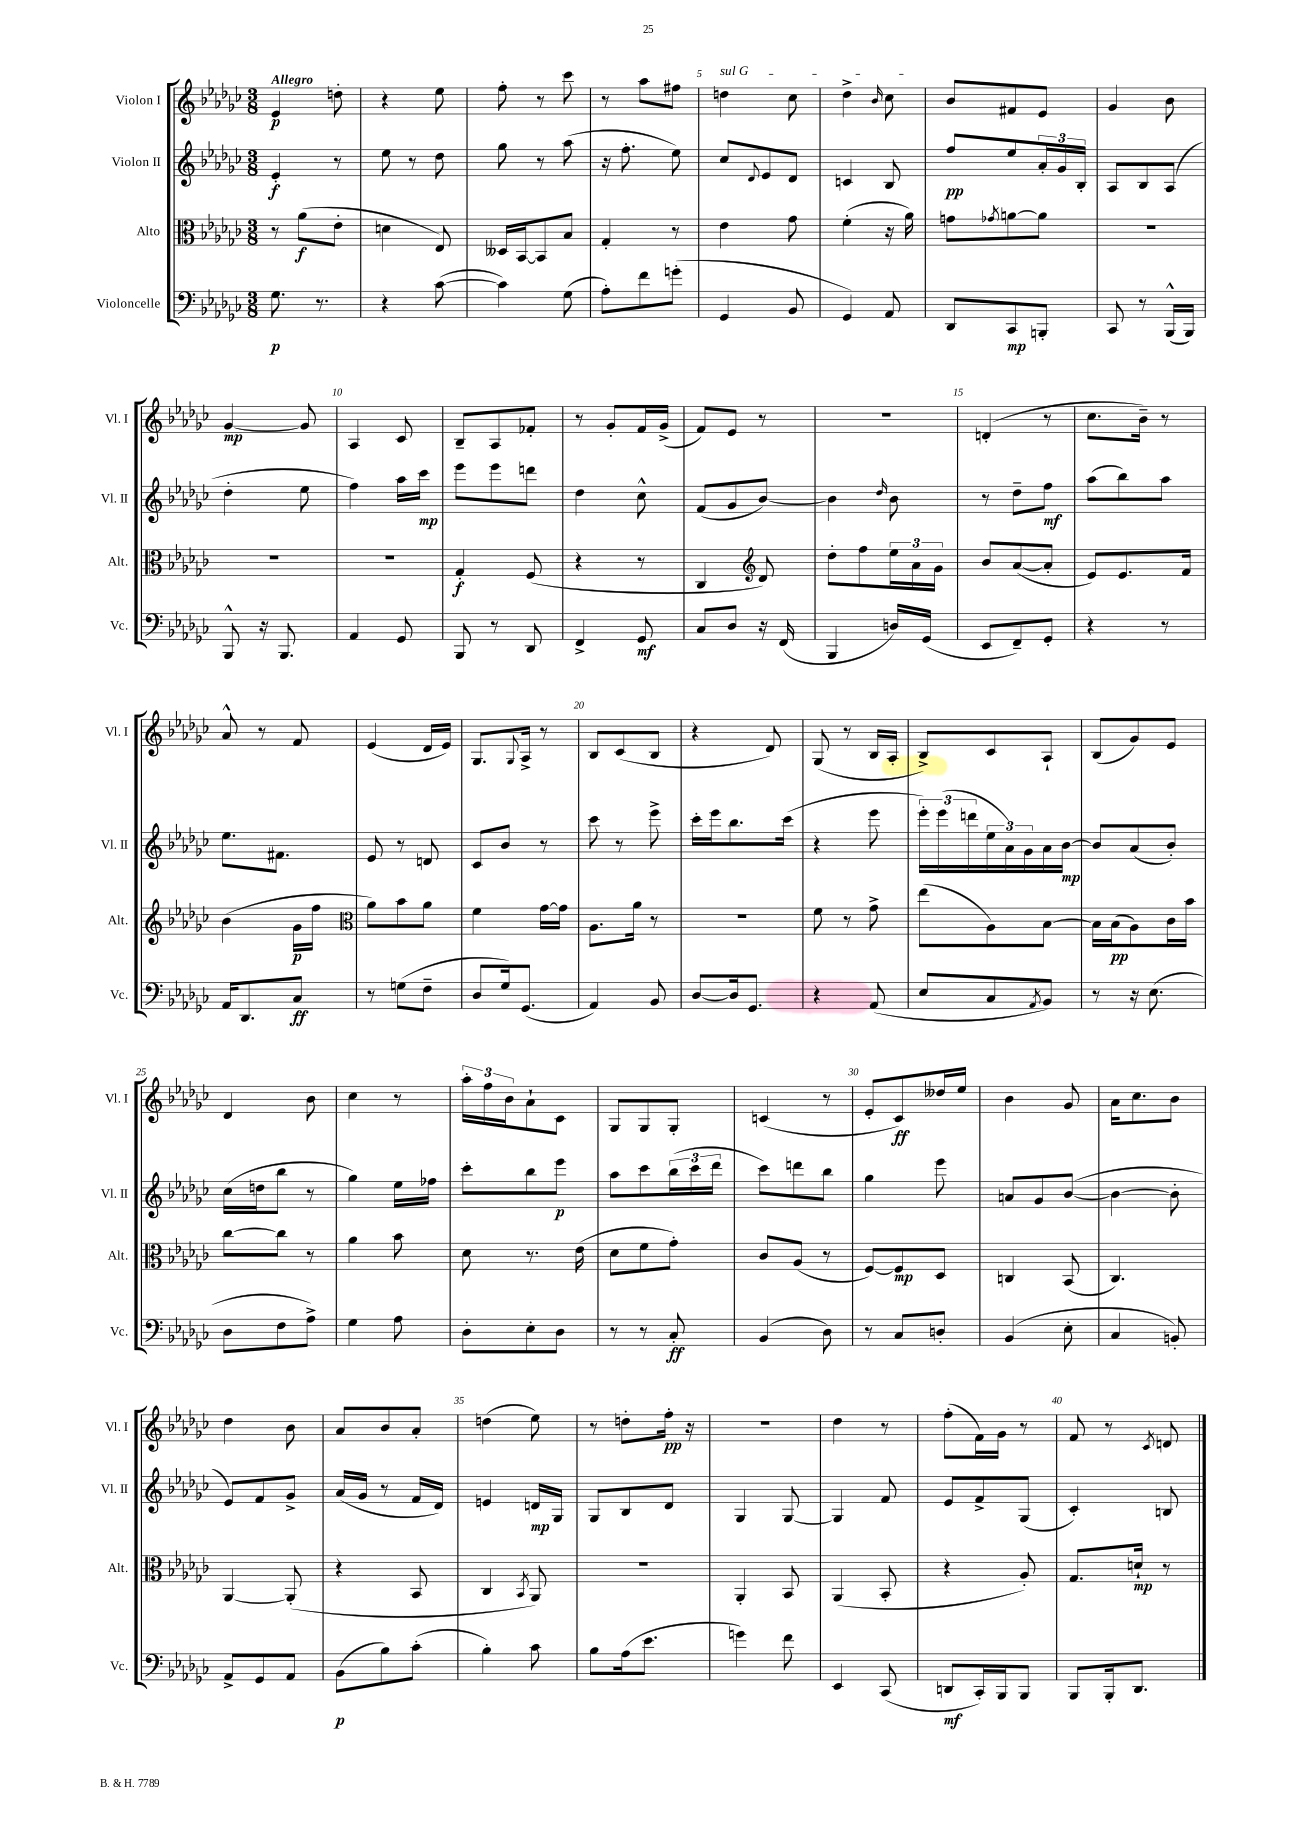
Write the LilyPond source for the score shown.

<<
\new StaffGroup <<
\new Staff = "s0" \with { instrumentName = "Violon I" shortInstrumentName = "Vl. I" } {
    \clef treble \key ges \major \numericTimeSignature \time 3/8 \tempo "Allegro"
    ees'4\p d''8-. |
    r4 ees''8 |
    f''8-. r8 ces'''8 |
    r8 aes''8 fis''8 |
    \once \override TextSpanner.bound-details.left.text = \markup { \italic "sul G" } d''4\startTextSpan ces''8 |
    des''4-> \grace { bes'16 } ces''8\stopTextSpan |
    bes'8 fis'8 ees'8 |
    ges'4 bes'8 |
    ges'4~\mp ges'8 |
    aes4 ces'8 |
    bes8-- aes8 fes'8-. |
    r8 ges'8-. f'16 ges'16->( |
    f'8) ees'8 r8 |
    R4. |
    d'4-.( r8 |
    ces''8. bes'16--) r8 |
    aes'8-^ r8 f'8 |
    ees'4( des'16 ees'16) |
    ges8. \appoggiatura { ges8 } aes16-> r8 |
    bes8 ces'8( bes8 |
    r4 des'8) |
    ges8( r8 bes16 aes16-. |
    bes8->) ces'8 aes8-! |
    bes8( ges'8) ees'8 |
    des'4 bes'8 |
    ces''4 r8 |
    \tuplet 3/2 { aes''16-. f''16 bes'16 } aes'8-! ces'8 |
    ges8 ges8 ges8-. |
    c'4( r8 |
    ees'8-. ces'8\ff) deses''16 ees''16 |
    bes'4 ges'8 |
    aes'16 ces''8. bes'8 |
    des''4 bes'8 |
    aes'8 bes'8 aes'8-. |
    d''4( ees''8) |
    r8 d''8-. f''16-.\pp r16 |
    R4. |
    des''4 r8 |
    f''8-.( f'16) ges'16 r8 |
    f'8 r8 \acciaccatura { ces'8 } d'8 \bar "|." |
}
\new Staff = "s1" \with { instrumentName = "Violon II" shortInstrumentName = "Vl. II" } {
    \clef treble \key ges \major \numericTimeSignature \time 3/8
    ees'4-.\f r8 |
    ees''8 r8 des''8 |
    ges''8 r8 aes''8( |
    r16 f''8.-. ees''8) |
    ces''8 \appoggiatura { des'8 } ees'8 des'8 |
    c'4 bes8 |
    f''8\pp ees''8 \tuplet 3/2 { aes'16-. ges'16 bes16-. } |
    aes8 bes8 aes8( |
    des''4-. ees''8 |
    f''4) aes''16 ces'''16\mp |
    ees'''8 ees'''8 d'''8 |
    des''4 ces''8-^ |
    f'8( ges'8 bes'8~) |
    bes'4 \grace { des''16 } bes'8 |
    r8 des''8-- f''8\mf |
    aes''8( bes''8) aes''8 |
    ees''8. fis'8. |
    ees'8 r8 d'8 |
    ces'8 bes'8 r8 |
    ces'''8 r8 ees'''8-> |
    ces'''16-. ees'''16 bes''8. ces'''16( |
    r4 ees'''8 |
    \tuplet 3/2 { ees'''16-.) ees'''16( d'''16 } \tuplet 3/2 { ees''16 aes'16) ges'16 } aes'16 bes'16~\mp |
    bes'8 aes'8( bes'8-.) |
    ces''16( d''16 bes''8 r8 |
    ges''4) ees''16 fes''16 |
    ces'''8-. bes''8 ees'''8\p |
    aes''8 ces'''8 \tuplet 3/2 { bes''16( ces'''16 des'''16 } |
    ces'''8) d'''8 bes''8 |
    ges''4 ees'''8 |
    a'8 ges'8 bes'8~( |
    bes'4~ bes'8-. |
    ees'8) f'8 ges'8-> |
    aes'16( ges'16 r8 f'16 des'16) |
    e'4 d'16\mp ges16 |
    ges8 bes8 des'8 |
    ges4 ges8~ |
    ges4 f'8 |
    ees'8 f'8-> ges8( |
    ces'4-.) b8 \bar "|." |
}
\new Staff = "s2" \with { instrumentName = "Alto" shortInstrumentName = "Alt." } {
    \clef alto \key ges \major \numericTimeSignature \time 3/8
    r8 aes'8\f( ees'8-. |
    d'4 ees8) |
    deses16 bes,16~ bes,8 bes8 |
    ges4-. r8 |
    ees'4 ges'8 |
    f'4-.( r16 aes'16) |
    g'8 \acciaccatura { ges'8 } a'8~ a'8 |
    R4. |
    R4. |
    R4. |
    ges4-.\f f8( |
    r4 r8 |
    ces4 \clef treble des'8) |
    des''8-. f''8 \tuplet 3/2 { ees''16 aes'16 ges'16 } |
    bes'8 aes'8~( aes'8-. |
    ees'8) ees'8. f'16 |
    bes'4( ges'16\p f''16 |
    \clef alto aes'8) bes'8 aes'8 |
    f'4 ges'16~ ges'16 |
    aes8. aes'16 r8 |
    R4. |
    f'8 r8 ges'8-> |
    ees''8( aes8) bes8~ |
    bes16 bes16\pp( aes8) ces'16 bes'16 |
    ces''8~ ces''8 r8 |
    aes'4 bes'8 |
    des'8 r8. ees'16( |
    des'8 f'8 ges'8-.) |
    ces'8 aes8( r8 |
    f8~) f8\mp des8 |
    c4 bes,8( |
    ces4.) |
    aes,4~ aes,8-.( |
    r4 bes,8 |
    ces4 \acciaccatura { bes,8 } aes,8) |
    R4. |
    aes,4-. bes,8 |
    aes,4( bes,8-. |
    r4 aes8-.) |
    ges8. d'16-!\mp r8 \bar "|." |
}
\new Staff = "s3" \with { instrumentName = "Violoncelle" shortInstrumentName = "Vc." } {
    \clef bass \key ges \major \numericTimeSignature \time 3/8
    ges8.\p r8. |
    r4 ces'8~( |
    ces'4) ges8( |
    aes8-.) f'8 g'8-.( |
    ges,4 bes,8 |
    ges,4) aes,8 |
    des,8 ces,8\mp b,,8-. |
    ces,8 r8 bes,,16-^( bes,,16) |
    bes,,8-^ r16 bes,,8. |
    aes,4 ges,8 |
    bes,,8 r8 des,8 |
    f,4-> ges,8\mf |
    ces8 des8 r16 f,16( |
    bes,,4 d16) ges,16( |
    ees,8 f,8--) ges,8-. |
    r4 r8 |
    aes,16 des,8. ces8\ff |
    r8 g8( f8-- |
    des8 ges16) ges,8.( |
    aes,4) bes,8 |
    des8~ des16 ges,8. |
    r4 aes,8( |
    ees8 ces8 \acciaccatura { aes,8 } bes,8) |
    r8 r16 ees8.( |
    des8 f8 aes8->) |
    ges4 aes8 |
    des8-. ees8-. des8 |
    r8 r8 ces8-.\ff |
    bes,4( des8) |
    r8 ces8 d8-. |
    bes,4( ees8-. |
    ces4 b,8-.) |
    aes,8-> ges,8 aes,8 |
    bes,8\p( bes8) ces'8-.( |
    bes4-.) ces'8 |
    bes8 aes16( ees'8. |
    g'4) f'8 |
    ees,4 ces,8( |
    d,8\mf ces,16-.) bes,,16 bes,,8 |
    bes,,8 bes,,16-. des,8. \bar "|." |
}
>>
>>
\layout { \context { \Score \override BarNumber.break-visibility = ##(#f #t #t) barNumberVisibility = #(every-nth-bar-number-visible 5) } }
